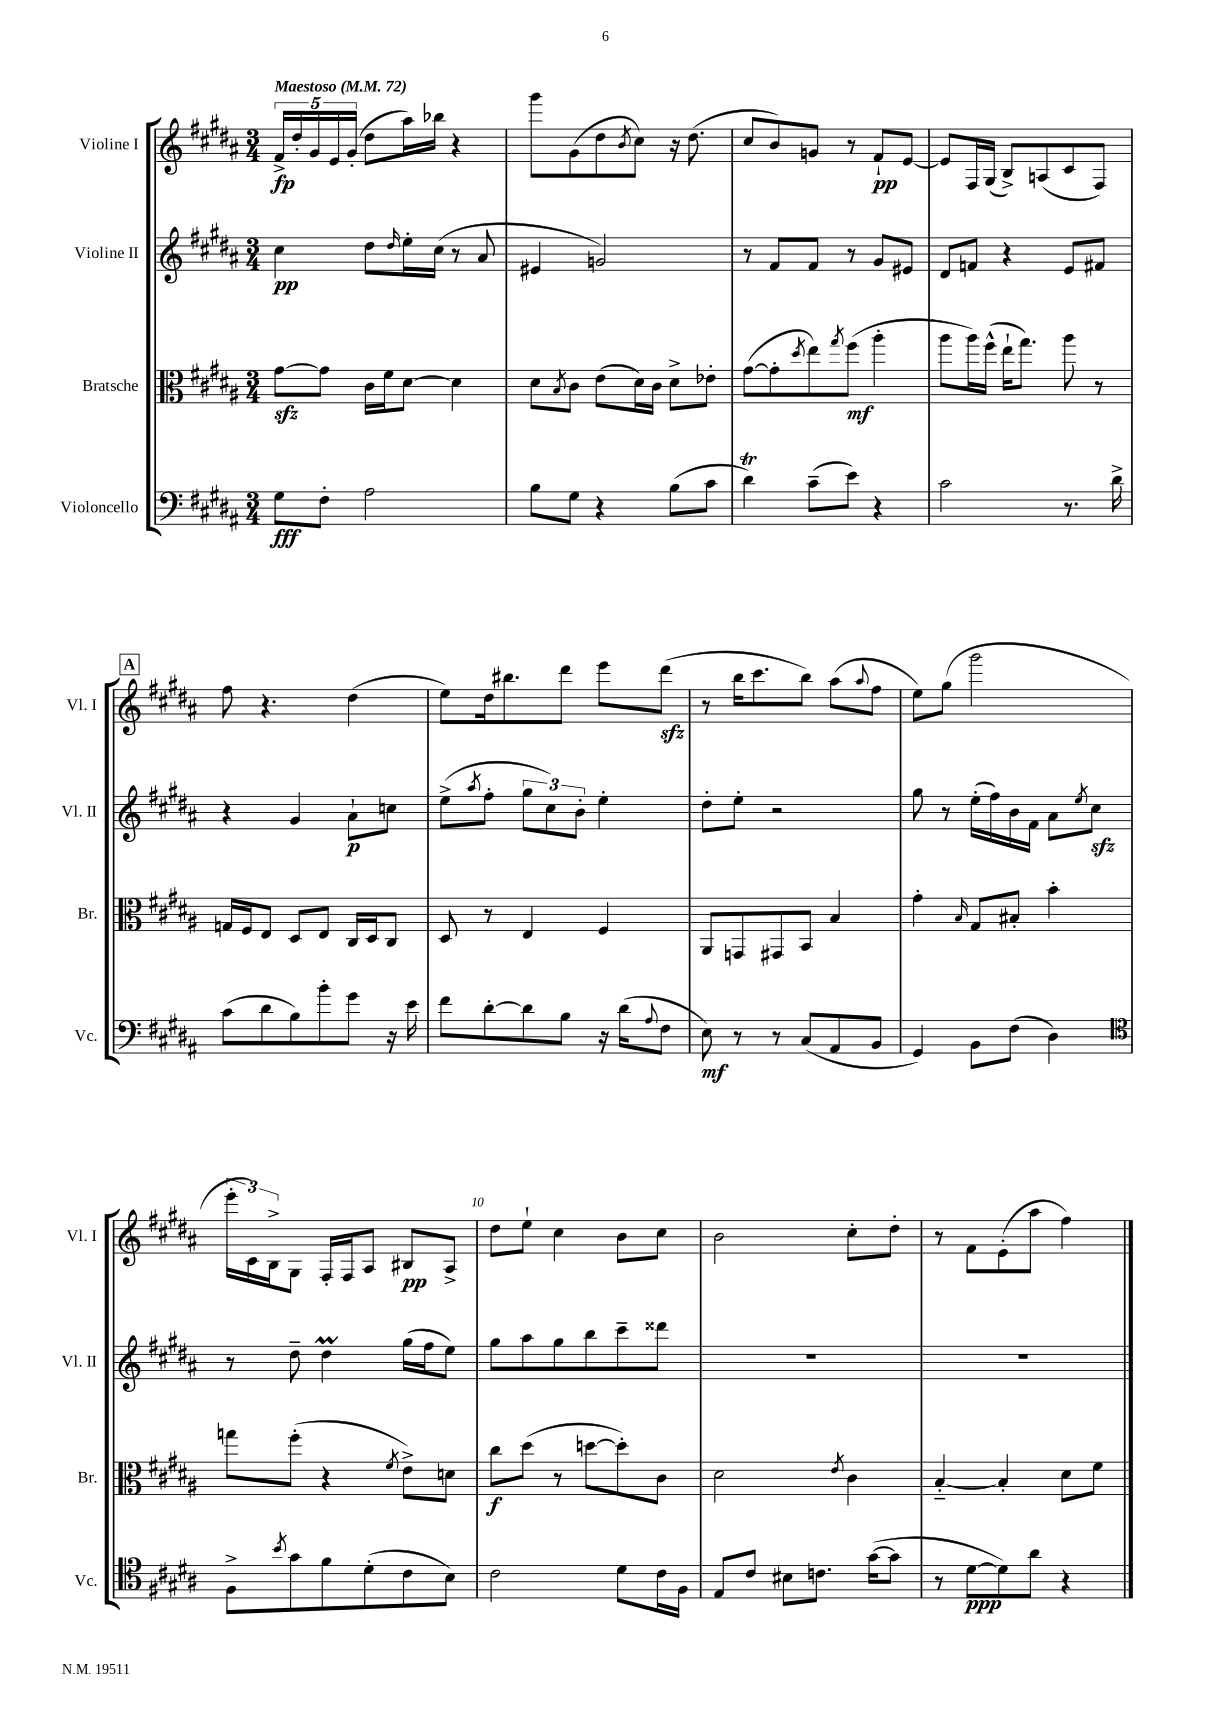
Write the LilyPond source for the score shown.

<<
\new StaffGroup <<
\new Staff = "s0" \with { instrumentName = "Violine I" shortInstrumentName = "Vl. I" } {
    \clef treble \key b \major \numericTimeSignature \time 3/4 \tempo "Maestoso" 4 = 72
    \tuplet 5/4 { fis'16->\fp dis''16-. gis'16 e'16 gis'16-.( } dis''8 ais''16) bes''16 r4 |
    gis'''8 gis'8( dis''8 \acciaccatura { b'8 } cis''8) r16 dis''8.( |
    cis''8 b'8) g'8 r8 fis'8-!\pp e'8~ |
    e'8 fis16 gis16( b8->) a8( cis'8 fis8) |
    \mark \markup { \box "A" } fis''8 r4. dis''4( |
    e''8) dis''16 bis''8. dis'''8 e'''8 dis'''8\sfz( |
    r8 b''16 cis'''8. b''8) ais''8( \appoggiatura { ais''8 } fis''8 |
    e''8) gis''8( gis'''2 |
    \tuplet 3/2 { e'''16-. cis'16) b16-> } gis8 fis16-. fis16 ais8 bis8\pp ais8-> |
    dis''8 e''8-! cis''4 b'8 cis''8 |
    b'2 cis''8-. dis''8-. |
    r8 fis'8 e'8-.( ais''8 fis''4) \bar "|." |
}
\new Staff = "s1" \with { instrumentName = "Violine II" shortInstrumentName = "Vl. II" } {
    \clef treble \key b \major \numericTimeSignature \time 3/4
    cis''4\pp dis''8 \grace { dis''16 } e''16-. cis''16( r8 ais'8 |
    eis'4 g'2) |
    r8 fis'8 fis'8 r8 gis'8 eis'8 |
    dis'8 f'8 r4 e'8 fis'8 |
    \mark \markup { \box "A" } r4 gis'4 ais'8-!\p c''8 |
    e''8->( \acciaccatura { ais''8 } fis''8-. \tuplet 3/2 { gis''8 cis''8) b'8-. } e''4-. |
    dis''8-. e''8-. r2 |
    gis''8 r8 e''16-.( fis''16) b'16 fis'16 ais'8 \acciaccatura { e''8 } cis''8\sfz |
    r8 dis''8-- dis''4\prall gis''16( fis''16 e''8) |
    gis''8 ais''8 gis''8 b''8 cis'''8-- disis'''8 |
    R2. |
    R2. \bar "|." |
}
\new Staff = "s2" \with { instrumentName = "Bratsche" shortInstrumentName = "Br." } {
    \clef alto \key b \major \numericTimeSignature \time 3/4
    gis'8~\sfz gis'8 cis'16 fis'16 dis'8~ dis'4 |
    dis'8 \acciaccatura { b8 } cis'8 e'8( dis'16) cis'16 dis'8-> ees'8-. |
    gis'8~( gis'8-. \acciaccatura { dis''8 } e''8) \acciaccatura { gis''8 } fis''8\mf( ais''4-. |
    ais''8 ais''16) fis''16-^( e''16-! gis''8.) ais''8 r8 |
    \mark \markup { \box "A" } g16 fis16 e8 dis8 e8 cis16 dis16 cis8 |
    dis8 r8 e4 fis4 |
    ais,8 g,8 gis,8 b,8 b4 |
    gis'4-. \grace { b16 } gis8 bis8-. b'4-. |
    g''8 fis''8-.( r4 \acciaccatura { fis'8 } e'8->) d'8 |
    cis''8\f dis''8( r8 d''8~ d''8-.) cis'8 |
    dis'2 \acciaccatura { e'8 } cis'4 |
    b4~-_ b4-. dis'8 fis'8 \bar "|." |
}
\new Staff = "s3" \with { instrumentName = "Violoncello" shortInstrumentName = "Vc." } {
    \clef bass \key b \major \numericTimeSignature \time 3/4
    gis8\fff fis8-. ais2 |
    b8 gis8 r4 b8( cis'8 |
    dis'4\trill) cis'8--( e'8) r4 |
    cis'2 r8. dis'16-> |
    \mark \markup { \box "A" } cis'8( dis'8 b8) b'8-. gis'8 r16 e'16 |
    fis'8 dis'8~-. dis'8 b8 r16 dis'16( \appoggiatura { ais8 } fis8 |
    e8\mf) r8 r8 cis8( ais,8 b,8 |
    gis,4) b,8 fis8( dis4) |
    \clef tenor fis8-> \acciaccatura { b'8 } gis'8 fis'8 dis'8-.( cis'8 b8) |
    cis'2 dis'8 cis'16 fis16 |
    e8 cis'8 bis8 c'8. gis'16~( gis'8 |
    r8 dis'8~\ppp dis'8) ais'8 r4 \bar "|." |
}
>>
>>
\layout { \context { \Score \override BarNumber.break-visibility = ##(#f #t #t) barNumberVisibility = #(every-nth-bar-number-visible 5) } }
